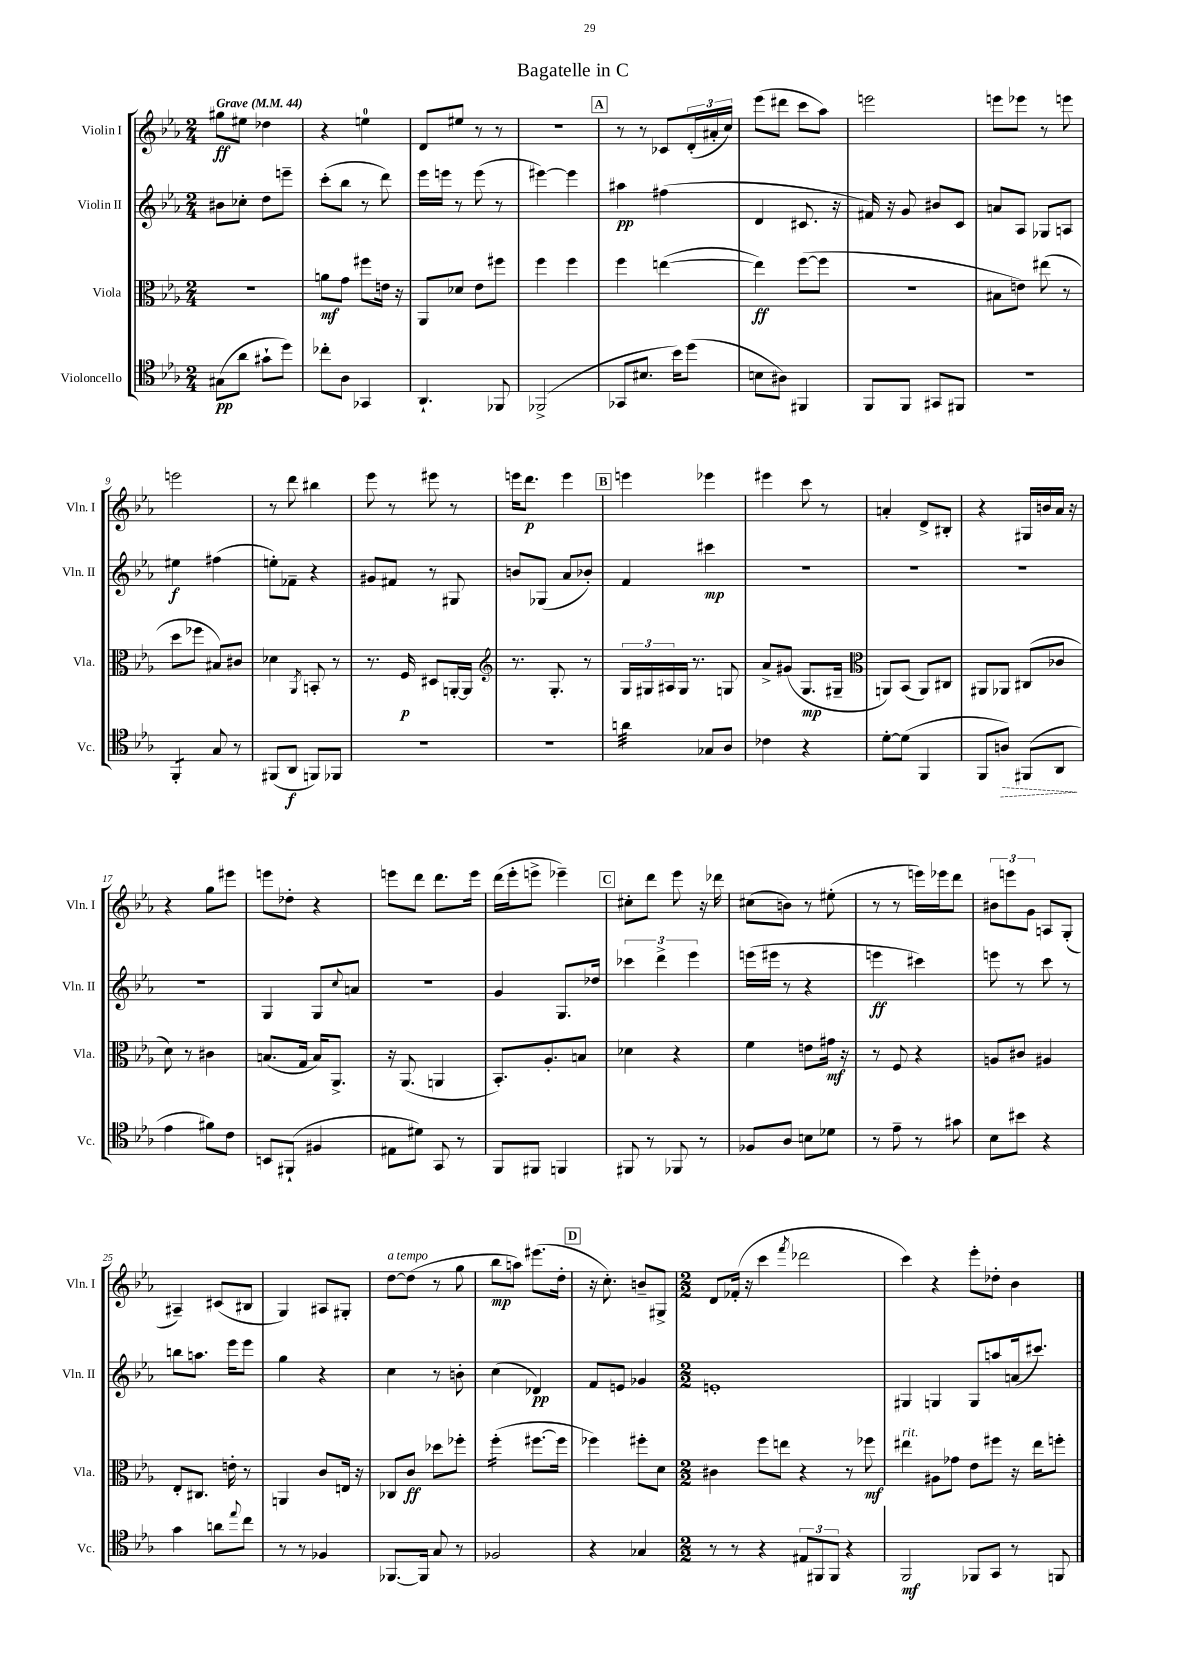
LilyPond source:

\header { title = "Bagatelle in C" }
<<
\new StaffGroup <<
\new Staff = "s0" \with { instrumentName = "Violin I" shortInstrumentName = "Vln. I" } {
    \clef treble \key ees \major \numericTimeSignature \time 2/4 \tempo "Grave" 4 = 44
    gis''8\ff eis''8 des''4 |
    r4 e''4-0 |
    d'8 eis''8 r8 r8 |
    R2 |
    \mark \markup { \box "A" } r8 r8 ces'8 \tuplet 3/2 { d'16-.( ais'16-. c''16) } |
    ees'''8( dis'''8 c'''8 aes''8) |
    e'''2 |
    e'''8 ees'''8 r8 e'''8 |
    e'''2 |
    r8 d'''8 bis''4 |
    ees'''8 r8 eis'''8 r8 |
    e'''16 d'''8.\p e'''4 |
    \mark \markup { \box "B" } e'''4 ees'''4 |
    eis'''4 c'''8 r8 |
    a'4-. d'8-> bis8-. |
    r4 gis16 b'16 aes'16 r16 |
    r4 g''8 eis'''8 |
    e'''8 des''8-. r4 |
    e'''8 d'''8 d'''8. e'''16 |
    d'''16( ees'''16-. e'''8-> ees'''4--) |
    \mark \markup { \box "C" } cis''8-. d'''8 ees'''8 r16 des'''16 |
    cis''8( b'8) r8 eis''8-.( |
    r8 r8 e'''16) ees'''16 d'''8 |
    \tuplet 3/2 { bis'8 e'''8 g'8 } a8 g8-.( |
    ais4--) cis'8( bis8 |
    g4) ais8 gis8-. |
    d''8~^\markup { \italic "a tempo" } d''8( r8 g''8 |
    bes''8\mp a''8) eis'''8.( d''16-. |
    \mark \markup { \box "D" } r16 c''8.-.) b'8-- gis8-> |
    \numericTimeSignature \time 2/2 d'8 fes'16-.( r16 c'''4 \acciaccatura { f'''8 } des'''2 |
    c'''4) r4 ees'''8-. des''8-. bes'4 \bar "|." |
}
\new Staff = "s1" \with { instrumentName = "Violin II" shortInstrumentName = "Vln. II" } {
    \clef treble \key ees \major \numericTimeSignature \time 2/4
    bis'8 ces''8-. d''8 e'''8-- |
    c'''8-.( bes''8 r8 d'''8) |
    ees'''16 e'''16 r8 e'''8( r8 |
    eis'''4~) eis'''4 |
    \mark \markup { \box "A" } ais''4\pp fis''4( |
    d'4 cis'8. r16 |
    fis'16) r16 g'8 bis'8 c'8 |
    a'8 aes8 ges8 a8 |
    eis''4\f fis''4( |
    e''8-.) fes'8-- r4 |
    gis'8 fis'8 r8 gis8 |
    b'8 ges8( aes'8 bes'8-.) |
    \mark \markup { \box "B" } f'4 cis'''4\mp |
    R2 |
    R2 |
    R2 |
    R2 |
    g4 g8 \appoggiatura { c''8 } a'8 |
    R2 |
    g'4 g8. des''16 |
    \mark \markup { \box "C" } \tuplet 3/2 { ces'''4 d'''4-> ees'''4 } |
    e'''16( eis'''16 r8 r4 |
    e'''4\ff cis'''4) |
    e'''8 r8 c'''8 r8 |
    b''8 a''8. ees'''16 ees'''8 |
    g''4 r4 |
    c''4 r8 b'8-. |
    c''4( des'4\pp) |
    \mark \markup { \box "D" } f'8 e'8 ges'4 |
    \numericTimeSignature \time 2/2 e'1-. |
    gis4 g4 g8 a''8 a'16( cis'''8.) \bar "|." |
}
\new Staff = "s2" \with { instrumentName = "Viola" shortInstrumentName = "Vla." } {
    \clef alto \key ees \major \numericTimeSignature \time 2/4
    r2 |
    a'8\mf g'8 fis''8 e'16 r16 |
    aes,8 des'8 ees'8 fis''8 |
    f''4 f''4 |
    \mark \markup { \box "A" } f''4 e''4~( |
    e''4\ff) f''8~( f''8 |
    r2 |
    bis8 e'8) eis''8( r8 |
    d''8 fes''8 bis8) cis'8 |
    des'4 \acciaccatura { aes,8 } b,8-. r8 |
    r8. f16\p dis8 a,16~-. a,16 |
    \clef treble r8. g8.-. r8 |
    \mark \markup { \box "B" } \tuplet 3/2 { g16 gis16 ais16 } gis16 r8. g8 |
    aes'8-> gis'8( g8.\mp gis16-- |
    \clef alto a,8) bes,8( a,8) cis8 |
    ais,8 aes,8 cis8( ces'8 |
    d'8) r8 cis'4 |
    b8.( g16 b16) aes,8.-> |
    r16 aes,8.( a,4 |
    bes,8.-.) aes8.-. b8 |
    \mark \markup { \box "C" } des'4 r4 |
    f'4 e'8 gis'16\mf r16 |
    r8 f8 r4 |
    a8 cis'8 ais4 |
    ees8-. cis8. e'16-. r8 |
    a,4 c'8 e16 r16 |
    ces8 c'8\ff des''8 fes''8-. |
    f''4:16-.( fis''8.~ fis''16 |
    \mark \markup { \box "D" } fes''4) fis''8-. d'8 |
    \numericTimeSignature \time 2/2 cis'4 f''8 e''8 r4 r8 fes''8\mf |
    eis''4^\markup { \italic "rit." } ais8 ges'8 ees'8 fis''8 r16 eis''16 f''8-. \bar "|." |
}
\new Staff = "s3" \with { instrumentName = "Violoncello" shortInstrumentName = "Vc." } {
    \clef tenor \key ees \major \numericTimeSignature \time 2/4
    gis8\pp( aes'8 gis'8-! d''8) |
    ces''8-. aes8 ges,4 |
    aes,4.-! fes,8 |
    fes,2->( |
    \mark \markup { \box "A" } ges,8 bis8. bes'16) d''8( |
    b8 ais8) fis,4 |
    f,8 f,8 gis,8 fis,8 |
    R2 |
    f,4:8-. g8 r8 |
    fis,8( aes,8\f f,8) fes,8 |
    R2 |
    R2 |
    \mark \markup { \box "B" } a'4:32 ges8 aes8 |
    ces'4 r4 |
    d'8~-. d'8( f,4 |
    f,8 \once \override Hairpin.style = #'dashed-line a8\>) fis,8( aes,8\! |
    ees'4 fis'8) c'8 |
    b,8 fis,8-!( fis4 |
    eis8 dis'8) g,8 r8 |
    f,8 fis,8 f,4 |
    \mark \markup { \box "C" } fis,8 r8 fes,8 r8 |
    fes8 aes8 b8 des'8 |
    r8 ees'8-- r8 gis'8 |
    bes8 bis'8 r4 |
    g'4 a'8 \appoggiatura { ees''8 } c''8 |
    r8 r8 fes4 |
    fes,8.~ fes,16 g8 r8 |
    fes2 |
    \mark \markup { \box "D" } r4 ges4 |
    \numericTimeSignature \time 2/2 r8 r8 r4 \tuplet 3/2 { eis8 fis,8 fis,8 } r4 |
    f,2\mf fes,8 g,8 r8 f,8 \bar "|." |
}
>>
>>
